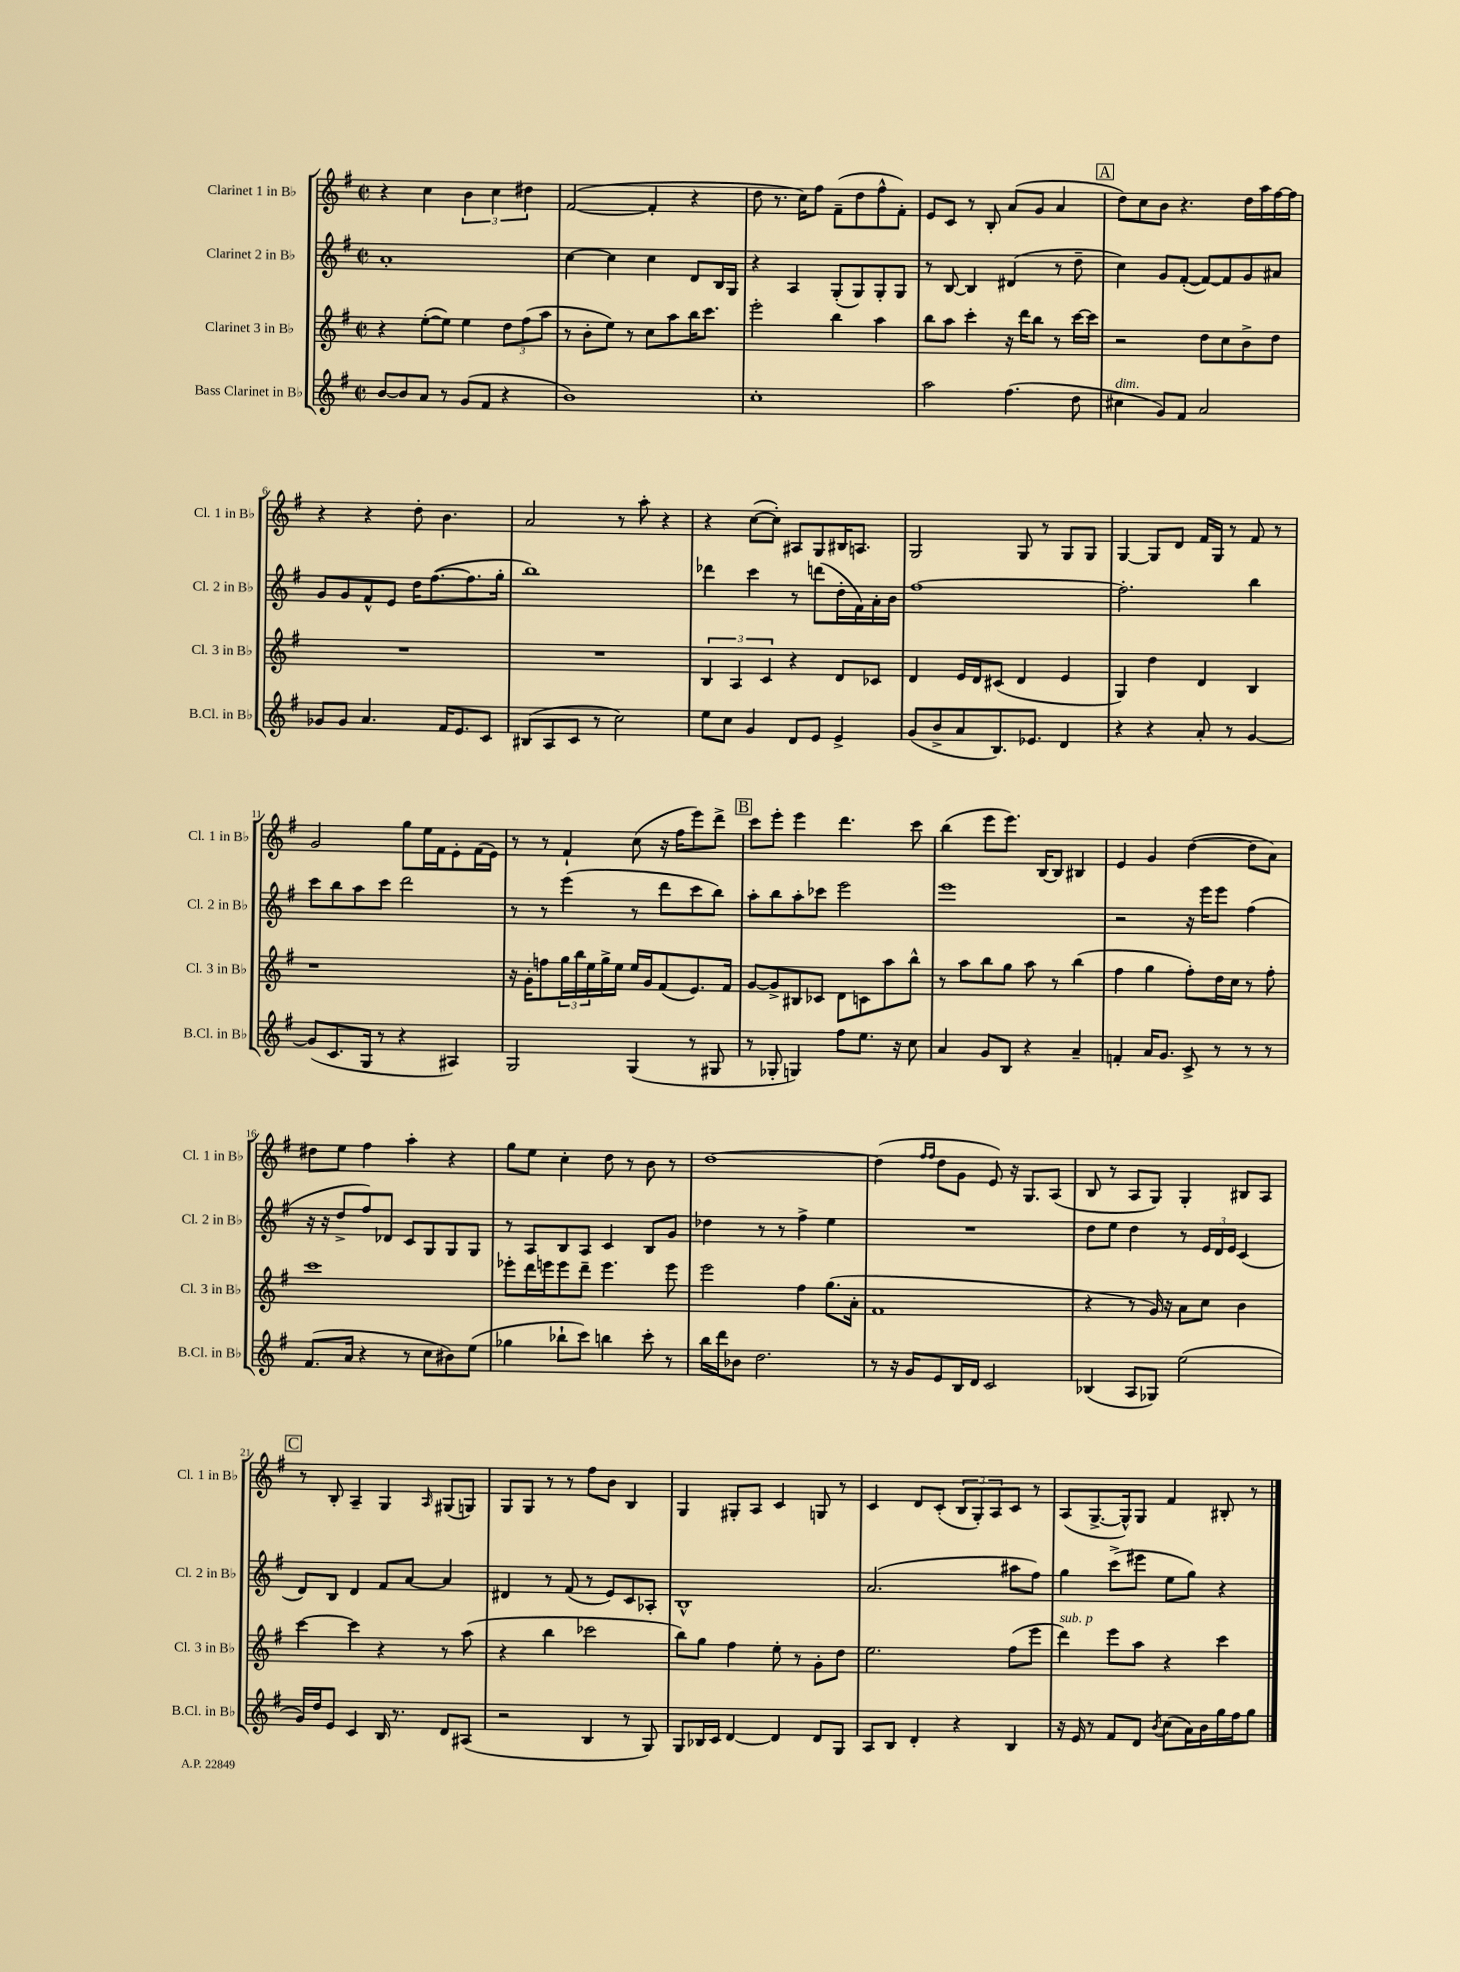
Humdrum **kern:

**kern	**kern	**kern	**kern
*part4	*part3	*part2	*part1
*staff4	*staff3	*staff2	*staff1
*I"Bass Clarinet in B♭	*I"Clarinet 3 in B♭	*I"Clarinet 2 in B♭	*I"Clarinet 1 in B♭
*I'B.Cl. in B♭	*I'Cl. 3 in B♭	*I'Cl. 2 in B♭	*I'Cl. 1 in B♭
*clefG2	*clefG2	*clefG2	*clefG2
*k[f#]	*k[f#]	*k[f#]	*k[f#]
*M2/2	*M2/2	*M2/2	*M2/2
*met(c|)	*met(c|)	*met(c|)	*met(c|)
=1	=1	=1	=1
[8b/L	4r	1a'	4r
8b/]	.	.	.
8a/J	([8ee'\L	.	4cc\
8r	8ee\J])	.	.
(8g/L	4ee\	.	6b\
8f#/J	.	.	.
.	.	.	6cc\
4r	12dd\L	.	.
.	(12ff#\	.	6dd#X\
.	12aa\J	.	.
=2	=2	=2	=2
1b)	8r	[4cc\	([2f#/
.	8b'\L	.	.
.	8ee\J)	4cc\]	.
.	8r	.	.
.	8cc\L	4cc\	4f#'/]
.	8aa\	.	.
.	16bb\K	8d/L	4r
.	8.ccc\J	.	.
.	.	16B/L	.
.	.	16G/JJ	.
=3	=3	=3	=3
1cc'	2eee'\	4r	8dd\
.	.	.	8.r
.	.	4A/	.
.	.	.	16cc\KL)
.	.	.	8ff#\J
.	4bb\	(8G'/L	(8f#~\L
.	.	8G/)	8dd\
.	4aa\	8G'/	8ff#^^\
.	.	8G/J	8f#'\J)
=4	=4	=4	=4
2aa\	8bb\L	8r	8e/L
.	8aa\J	[8B/	8c/J
.	4ccc'\	4B/]	8r
.	.	.	8B'/
(4.ff#\	16r	(4d#X/	(8a/L
.	16ddd\KL	.	.
.	8bb\J	.	8g/J
.	8r	8r	4a/
8dd\	[16ccc\LL	8dd~\	.
.	16ccc\JJ]	.	.
!!LO:REH:place=s1:t=A
=5	=5	=5	=5
!LO:TX:a:i:t=dim.	!	!	!
4cc#X\	2r	4cc\)	8dd\L)
.	.	.	8cc\
8g/L)	.	8g/L	8b\J
8f#/J	.	([8f#'/J	4.r
2a/	8dd\L	8f#/L_)	.
.	8cc\	8f#/]	.
.	8b^\	8g/	16dd\LL
.	.	.	16aa\
.	8dd\J	8a#X/J	[16ff#\
.	.	.	16ff#\JJ]
!!LO:LB:g=z
=6	=6	=6	=6
8g-X/L	1r	8g/L	4r
8g-/J	.	8g/	.
4.a/	.	8f#^^/	4r
.	.	8e/J	.
.	.	16dd\KL	8dd'\
.	.	([8.ff#\	.
16f#/KL	.	.	4.b\
8.e/	.	.	.
.	.	8.ff#\]	.
8c/J	.	.	.
.	.	16gg'\Jk	.
=7	=7	=7	=7
(8B#X/L	1r	1bb)	2a/
8A/	.	.	.
8c/J	.	.	.
8r	.	.	.
2cc\)	.	.	8r
.	.	.	8aa'\
.	.	.	4r
=8	=8	=8	=8
8ee\L	6B/	4ddd-X\	4r
8cc\J	.	.	.
.	6A/	.	.
4g/	.	4ccc\	([8cc\L
.	6c/	.	.
.	.	.	8cc'\J])
8d/L	4r	8r	8A#X/L
8e/J	.	(8dddn\L	8G/
4e^/	8d/L	16dd'\L	16B#X/K
.	.	16f#\)	8.An/J
.	8c-X/J	16a'\	.
.	.	16b\JJ	.
=9	=9	=9	=9
(8g/L	4d/	[1ff#	2G/
8b^/	.	.	.
8a/	16e/LL	.	.
.	16d/J	.	.
8.B/)	(8c#X/J	.	.
.	4d/	.	8G/
8.e-X/J	.	.	.
.	.	.	8r
4d/	4e/	.	8G/L
.	.	.	8G/J
=10	=10	=10	=10
4r	4G/)	2.ff#'\]	[4G/
4r	4dd\	.	8G/L]
.	.	.	8d/J
8a'/	4d/	.	16f#/LL
.	.	.	16G/JJ
8r	.	.	8r
[4g/	4B/	4bb\	8f#/
.	.	.	8r
!!LO:LB:g=z
=11	=11	=11	=11
(8g/L]	1r	8ccc\L	2g/
8.c/	.	8bb\	.
.	.	8aa\	.
16G/Jk	.	.	.
8r	.	8ccc\J	.
4r	.	2ddd\	8gg\L
.	.	.	16ee\L
.	.	.	16f#\J
4A#X/)	.	.	8e'\
.	.	.	(16f#\L
.	.	.	16e\JJ)
=12	=12	=12	=12
2G/	16r	8r	8r
.	16g'\KL	.	.
.	8ffn\	8r	8r
.	24gg\L	(4eee\	4f#`/
.	24bb\	.	.
.	24ee\	.	.
.	16gg^\	.	.
.	16ee\JJ	.	.
(4G/	16ee/LL	8r	(8cc\
.	16g/J	.	.
.	(8f#/	8ddd\L	16r
.	.	.	16ff#\KL
8r	8.e/)	8ccc\	8eee\)
8G#X/	.	8bb\J)	8ddd^\J
.	16f#/Jk	.	.
!!LO:REH:place=s1:t=B
=13	=13	=13	=13
8r	[8g/L	8aa'\L	8ccc\L
8G-X'/	8g^/]	8bb\	8eee'\J
4Gn/)	8B#X/	8aa'\	4eee\
.	8c-X/J	8ccc-X\J	.
8ff#\L	8d\L	2eee\	4.ddd\
8.ee\J	8cn\	.	.
.	8aa\	.	.
16r	.	.	.
8cc\	8bb^^\J	.	8ccc\
=14	=14	=14	=14
4a/	8r	1eee	(4bb\
.	8aa\L	.	.
8g/L	8bb\	.	8eee\L
8B/J	8gg\J	.	8.eee\J)
4r	8aa\	.	.
.	.	.	[16B/KL
.	8r	.	8B/J]
4a~/	(4bb\	.	4B#X/
=15	=15	=15	=15
4fn'/	4ff#\	2r	4e/
16a/KL	4gg\	.	4g/
8.g/J	.	.	.
8c^/	8ff#'\L)	16r	([4dd\
.	.	16eee\KL	.
8r	16dd\L	8eee\J	.
.	16cc\JJ	.	.
8r	8r	(4ff#\	8dd\L]
8r	8ff#'\	.	8a\J)
!!LO:LB:g=z
=16	=16	=16	=16
(8.f#/L	1ccc	16r	8dd#X\L
.	.	16r	.
.	.	8dd^/L	8ee\J
16a/Jk	.	.	.
4r	.	8ff#/)	4ff#\
.	.	8d-X/J	.
8r	.	8c/L	4aa'\
8cc\L	.	8G/	.
8b#X\)	.	8G/	4r
(8ee\J	.	8G/J	.
=17	=17	=17	=17
4gg-X\	8eee-X'\L	8r	8gg\L
.	16ddd\L	8A/L	8ee\J
.	16eeen\J	.	.
8bb-X`\L	8eee\	8B/	4cc'\
8ccc\J)	8ddd~\J	8A/J	.
4bbn\	4.eee\	4c/	8dd\
.	.	.	8r
8ccc'\	.	8B/L	8b\
8r	8eee\	8g/J	8r
=18	=18	=18	=18
16bb\LL	2eee\	4dd-X\	[1dd
16ddd\J	.	.	.
8b-X\J	.	.	.
2.dd\	.	8r	.
.	.	8r	.
.	4ff#\	4ff#^\	.
.	(8.gg\L	4ee\	.
.	16a'\Jk	.	.
=19	=19	=19	=19
8r	1f#	1r	(4dd\]
16r	.	.	.
16g/KL	.	.	.
.	.	.	16qqff#/LL
.	.	.	16qqff#/JJ
8e/	.	.	8dd\L
16B/L	.	.	8g\J
16d/JJ	.	.	.
2c/	.	.	8e/)
.	.	.	16r
.	.	.	8.G/L
.	.	.	(8A/J
=20	=20	=20	=20
(4B-X/	4r	8dd\L	8B/
.	.	8ee\J	8r
8A/L	8r	4dd\	8A/L
8G-X/J)	16g/)	.	8G/J)
.	16r	.	.
(2ee\	8a\L	8r	4G'/
.	8cc\J	24e/LL	.
.	.	24d/	.
.	.	24e/JJ	.
.	4b\	(4c/	8B#X/L
.	.	.	8A/J
!!LO:LB:g=z
!!LO:REH:place=s1:t=C
=21	=21	=21	=21
16g/LL)	[4ccc\	8d/L)	8r
16dd/J	.	.	.
8e/J	.	8B/J	8B'/
4c/	4ccc\]	4d/	4A~/
16B/	4r	8f#/L	4G/
8.r	.	.	.
.	.	[8a/J	.
.	.	.	16qqA/
8d/L	8r	4a/]	(8G#X/L
(8A#X/J	(8aa\	.	8Gn/J)
=22	=22	=22	=22
2r	4r	4d#X/	8G/L
.	.	.	8G/J
.	4bb\	8r	8r
.	.	(8f#/	8r
4B/	2ccc-X\	8r	8ff#\L
.	.	8e/L)	8b\J
8r	.	8c/	4B/
8G/)	.	8A-X'/J	.
=23	=23	=23	=23
8G/L	8bb\L)	1B^^	4G/
16B-X/L	8gg\J	.	.
16c/JJ	.	.	.
[4d/	4ff#\	.	8G#X'/L
.	.	.	8A/J
4d/]	8ee'\	.	4c/
.	8r	.	.
8d/L	8g'\L	.	8Gn/
8G/J	8dd\J	.	8r
=24	=24	=24	=24
8A/L	2.ee\	(2.a/	4c/
8B/J	.	.	.
4d'/	.	.	8d/L
.	.	.	(8c'/J
4r	.	.	12B/L
.	.	.	12G'/)
.	.	.	12A/
4B/	(8ff#\L	8aa#X\L	8c/J
.	8eee\J	8ff#\J)	8r
=25	=25	=25	=25
!	!LO:TX:a:i:t=sub. p	!	!
16r	4ddd\)	4gg\	(8A/L
16e/	.	.	.
8r	.	.	[8.G^/
8f#/L	8eee\L	(8ccc^\L	.
.	.	.	16G^^/k])
8d/J	8aa\J	8eee#X\J	8G/J
8qb/	.	.	.
(8cc\L	4r	8ee\L	4f#/
16a\L)	.	8gg\J)	.
16b\	.	.	.
16gg\	4ccc\	4r	8B#X'/
16ff#\J	.	.	.
8gg\J	.	.	8r
==	==	==	==
*-	*-	*-	*-
